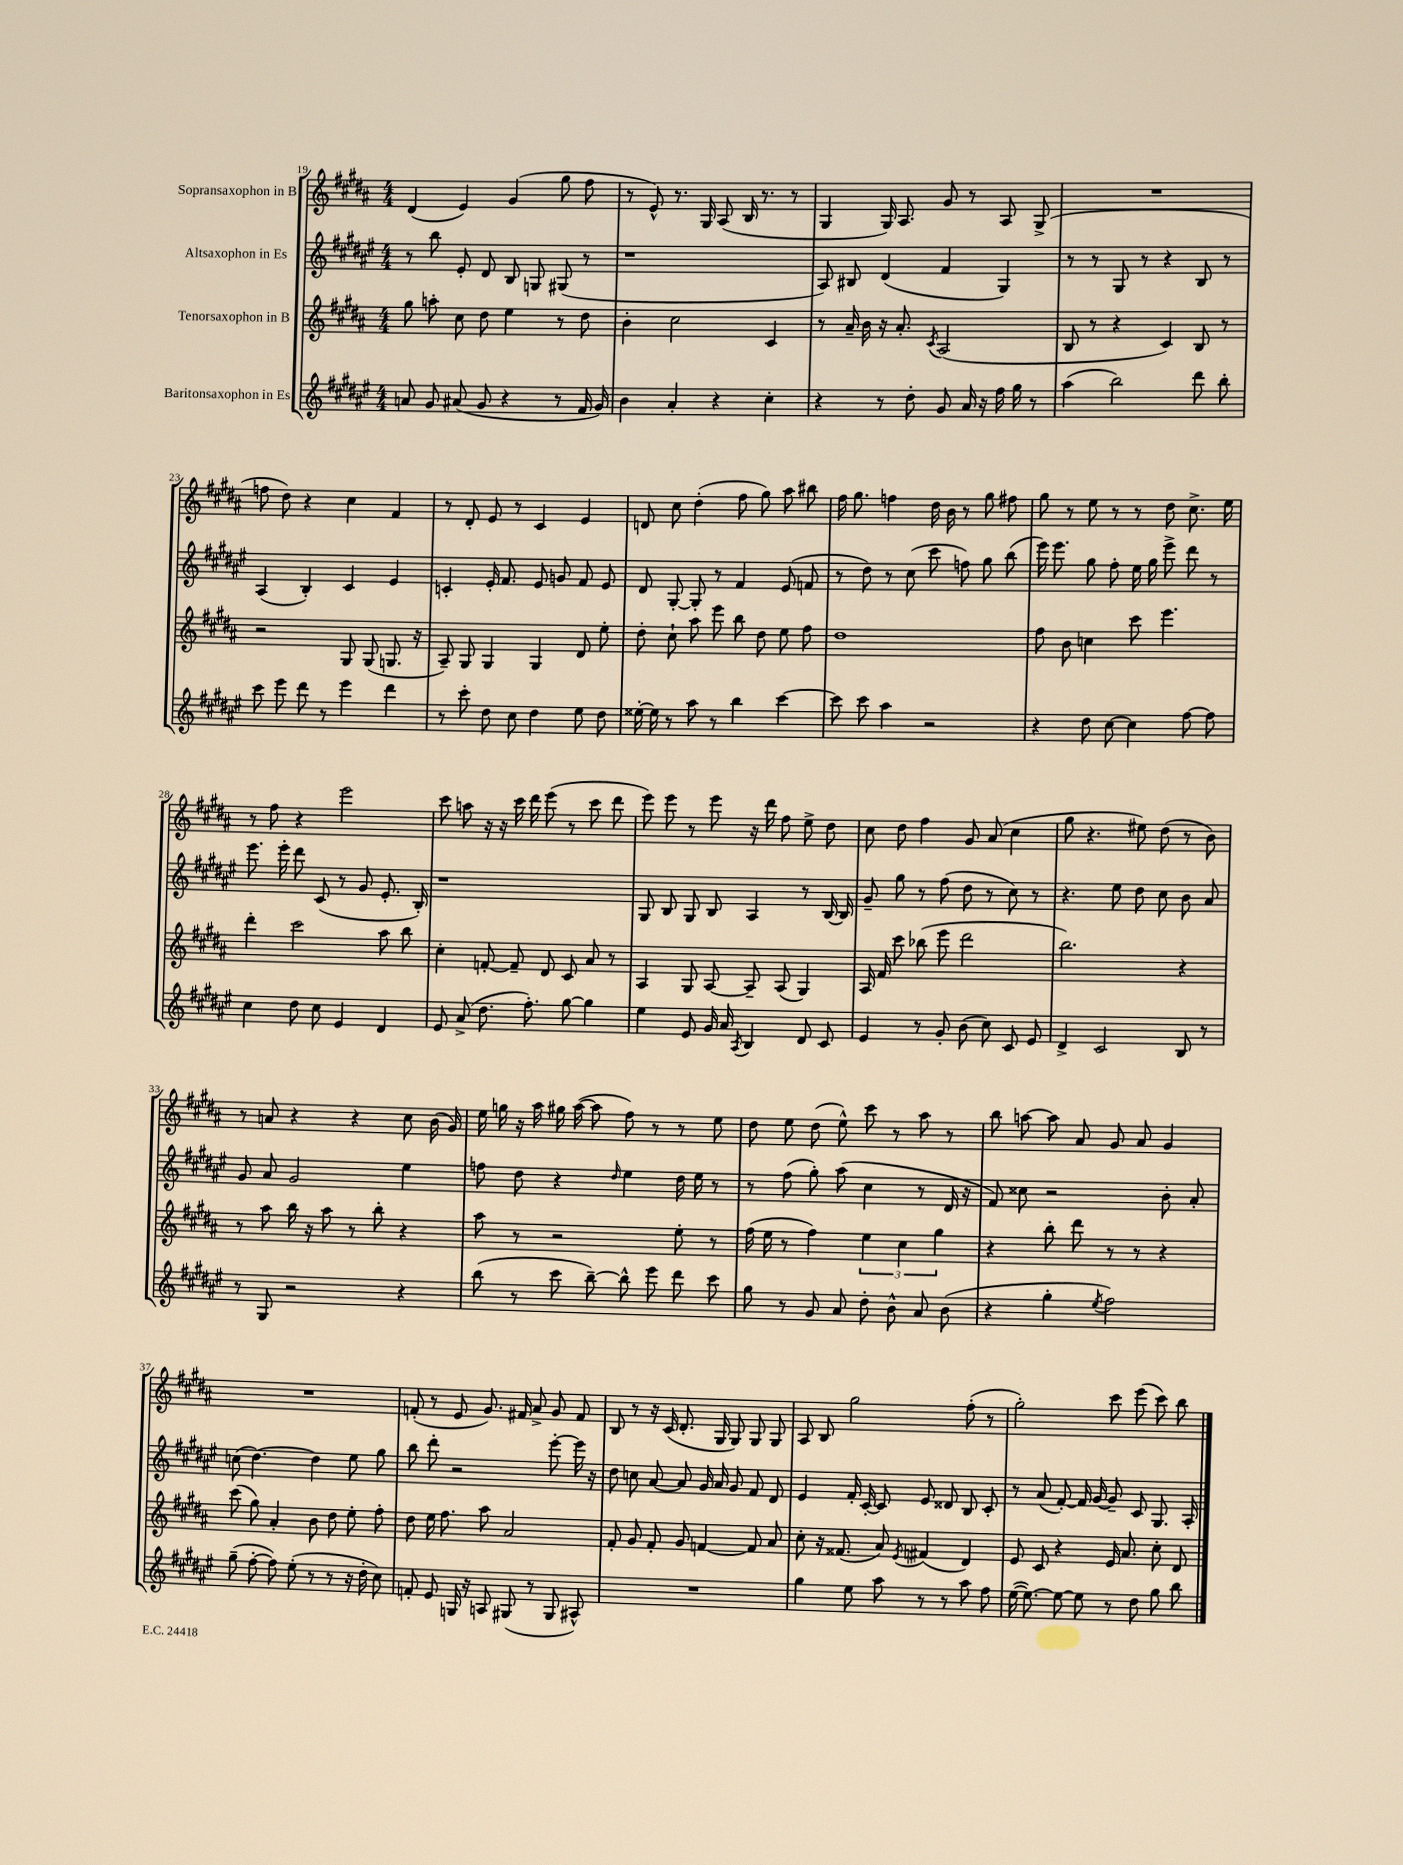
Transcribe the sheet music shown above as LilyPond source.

<<
\new StaffGroup <<
\new Staff = "s0" \with { instrumentName = "Sopransaxophon in B" } {
    \clef treble \key b \major \numericTimeSignature \time 4/4
    \autoBeamOff dis'4( e'4) gis'4( gis''8 fis''8 |
    r8 e'8-^) r8. gis16 ais8( b16 r8. r8 |
    gis4 gis16) ais8. gis'8 r8 ais8 gis8->( |
    R1 |
    f''8 dis''8) r4 cis''4 fis'4 |
    r8 dis'8-. e'8 r8 cis'4 e'4 |
    d'8 cis''8 dis''4-.( fis''8 gis''8) ais''8 bis''8 |
    fis''16 gis''8. f''4 dis''16 b'16 r8 gis''8 fis''8 |
    gis''8 r8 e''8 r8 r8 dis''8 cis''8.-> e''16 |
    r8 fis''8 r4 e'''2 |
    cis'''8 a''8 r16 r16 cis'''16 dis'''16 e'''8( r8 cis'''8 dis'''8 |
    e'''8) e'''8 r8 e'''8 r16 dis'''16 fis''8 e''8-> dis''8 |
    cis''8 dis''8 fis''4 gis'8 ais'8( cis''4 |
    gis''8 r4. eis''8) dis''8( r8 b'8) |
    r8 a'8 r4 r4 cis''8 b'16( gis'16) |
    e''16 g''16 r16 ais''16 gis''16 ais''16~( ais''8 fis''8) r8 r8 e''8 |
    dis''8 e''8 dis''8( e''8-^) cis'''8 r8 ais''8 r8 |
    b''8 a''8~ a''8 ais'8 gis'8 ais'8 gis'4 |
    R1 |
    f'8-.( r8 e'8 gis'8.) fis'16 ais'8-> gis'8 fis'8 |
    b8 r8 r16 cis'16( dis'8.-. gis16 gis8) gis8 gis8 |
    ais8 b8 gis''2 fis''8-.( r8 |
    gis''2-.) cis'''8 e'''8( cis'''8) b''8 \bar "|." |
}
\new Staff = "s1" \with { instrumentName = "Altsaxophon in Es" } {
    \clef treble \key fis \major \numericTimeSignature \time 4/4
    \autoBeamOff r8 b''8 eis'8-. dis'8 b8 g8 gis8( r8 |
    r1 |
    ais8) bis8 dis'4( fis'4 gis4) |
    r8 r8 gis8 r8 r4 b8 r8 |
    ais4( b4-.) cis'4 eis'4 |
    c'4-. eis'16-. fis'8. eis'8 g'8 fis'8 eis'8 |
    dis'8 gis8~-. gis8-. r8 fis'4 eis'8( f'8 |
    r8 dis''8) r8 cis''8( cis'''8 f''8) gis''8 b''8( |
    eis'''16) eis'''8. gis''8 fis''8-. eis''16 gis''16 eis'''8-> dis'''8 r8 |
    eis'''8. eis'''16-. dis'''8 cis'8( r8 gis'8 eis'8.-. b16-.) |
    r1 |
    gis8 b8 gis8 b8 ais4 r8 b16~ b16 |
    gis'8-- gis''8 r8 fis''8( dis''8 r8 cis''8) r8 |
    r4. eis''8 dis''8 cis''8 b'8 ais'8 |
    gis'8 ais'8 gis'2 eis''4 |
    f''8 dis''8 r4 \grace { dis''16 } eis''4 dis''16 eis''16 r8 |
    r8 fis''8( gis''8-.) ais''8( cis''4 r8 dis'16 r16 |
    fis'8) cisis''8 r2 b'8-. ais'8-. |
    c''8( dis''4.~) dis''4 eis''8 gis''8 |
    b''8 dis'''8-. r2 eis'''8~-. eis'''16 r16 |
    dis''8 c''8 ais'8~ ais'8 gis'16 ais'16 gis'8 fis'8 dis'8 |
    eis'4 fis'16-. cis'16~-. cis'8 eis'8 disis'8 b8 cis'8-. |
    r8 ais'8( fis'8~-.) fis'16 gis'16~ gis'8-- cis'8 gis8. ais16-. \bar "|." |
}
\new Staff = "s2" \with { instrumentName = "Tenorsaxophon in B" } {
    \clef treble \key b \major \numericTimeSignature \time 4/4
    \autoBeamOff gis''8 a''8-. cis''8 dis''8 e''4 r8 dis''8 |
    b'4-. cis''2 cis'4 |
    r8 ais'16-- b'16 r16 ais'8.-. \acciaccatura { cis'8 } ais2( |
    b8 r8 r4 cis'4) b8 r8 |
    r2 gis8 gis8( g8. r16 |
    ais8--) gis8 gis4 gis4 dis'8 e''8-. |
    dis''8-. cis''8-! ais''8 e'''8 b''8 dis''8 e''8 fis''8 |
    dis''1 |
    fis''8 b'8 c''4 cis'''8 e'''4. |
    dis'''4-. cis'''2 ais''8 b''8 |
    cis''4-. f'8~-. f'8-- dis'8 cis'8 ais'8 r8 |
    ais4 gis8 ais8~ ais8-- ais8( gis4) |
    ais16 fis'16 cis'''8 bes''8( e'''8 dis'''2 |
    b''2.) r4 |
    r8 ais''8 b''16 r16 ais''8 r8 b''8-. r4 |
    ais''8 r8 r2 e''8-. r8 |
    fis''16( e''16 r8 fis''4) \tuplet 3/2 { e''4 cis''4 gis''4 } |
    r4 b''8-. dis'''8 r8 r8 r4 |
    cis'''8( gis''8) ais'4-. b'8 dis''8 e''8-. fis''8-. |
    dis''8 e''16 fis''8. ais''8 ais'2 |
    fis'8-. gis'8 fis'8-. gis'8 f'4~ f'8 ais'8 |
    cis''8-. r16 fisis'8.( ais'8) \acciaccatura { e'8 } fis'4( dis'4) |
    e'8 cis'8 r4 e'16 ais'8. cis''8-. dis'8 \bar "|." |
}
\new Staff = "s3" \with { instrumentName = "Baritonsaxophon in Es" } {
    \clef treble \key fis \major \numericTimeSignature \time 4/4
    \autoBeamOff a'8 gis'8 ais'8( gis'8 r4 r8 fis'16 gis'16) |
    b'4 ais'4-. r4 cis''4-. |
    r4 r8 dis''8-. gis'8 ais'16 r16 fis''16 gis''16 r8 |
    ais''4( b''2) dis'''8 b''8-. |
    cis'''8 eis'''8 dis'''8 r8 eis'''4 dis'''4 |
    r8 cis'''8-. dis''8 cis''8 dis''4 eis''8 dis''8 |
    eisis''16~-. eisis''16 r8 ais''8 r8 b''4 cis'''4~ |
    cis'''8 cis'''8 ais''4 r2 |
    r4 dis''8 cis''8~ cis''4 fis''8~ fis''8 |
    cis''4 dis''8 cis''8 eis'4 dis'4 |
    eis'8 ais'8->( dis''8. fis''8.-.) gis''8~ gis''4 |
    eis''4 eis'8 gis'16 ais'16 \acciaccatura { ais8 } b4 dis'8 cis'8 |
    eis'4 r8 gis'8-. b'8( cis''8) cis'8 eis'8 |
    dis'4-> cis'2 b8 r8 |
    r8 gis8 r2 r4 |
    b''8( r8 cis'''8 b''8~--) b''8-^ eis'''8 dis'''8 cis'''8 |
    gis''8 r8 gis'8 ais'8 dis''8-. b'8-^ ais'8 b'8( |
    r4 gis''4-. \acciaccatura { eis''8 } fis''2) |
    gis''8--( fis''8~-. fis''8) eis''8-.( r8 r8 r16 dis''16-. cis''8) |
    f'8-. eis'8 g16 r16 a8 gis8( r8 gis8 ais8-^) |
    R1 |
    gis''4 eis''8 ais''8 r8 r8 ais''8 fis''8 |
    eis''16~( eis''8.~) eis''8~ eis''8 r8 dis''8 gis''8 b''8 \bar "|." |
}
>>
>>
\layout { \context { \Score currentBarNumber = #19 } }
